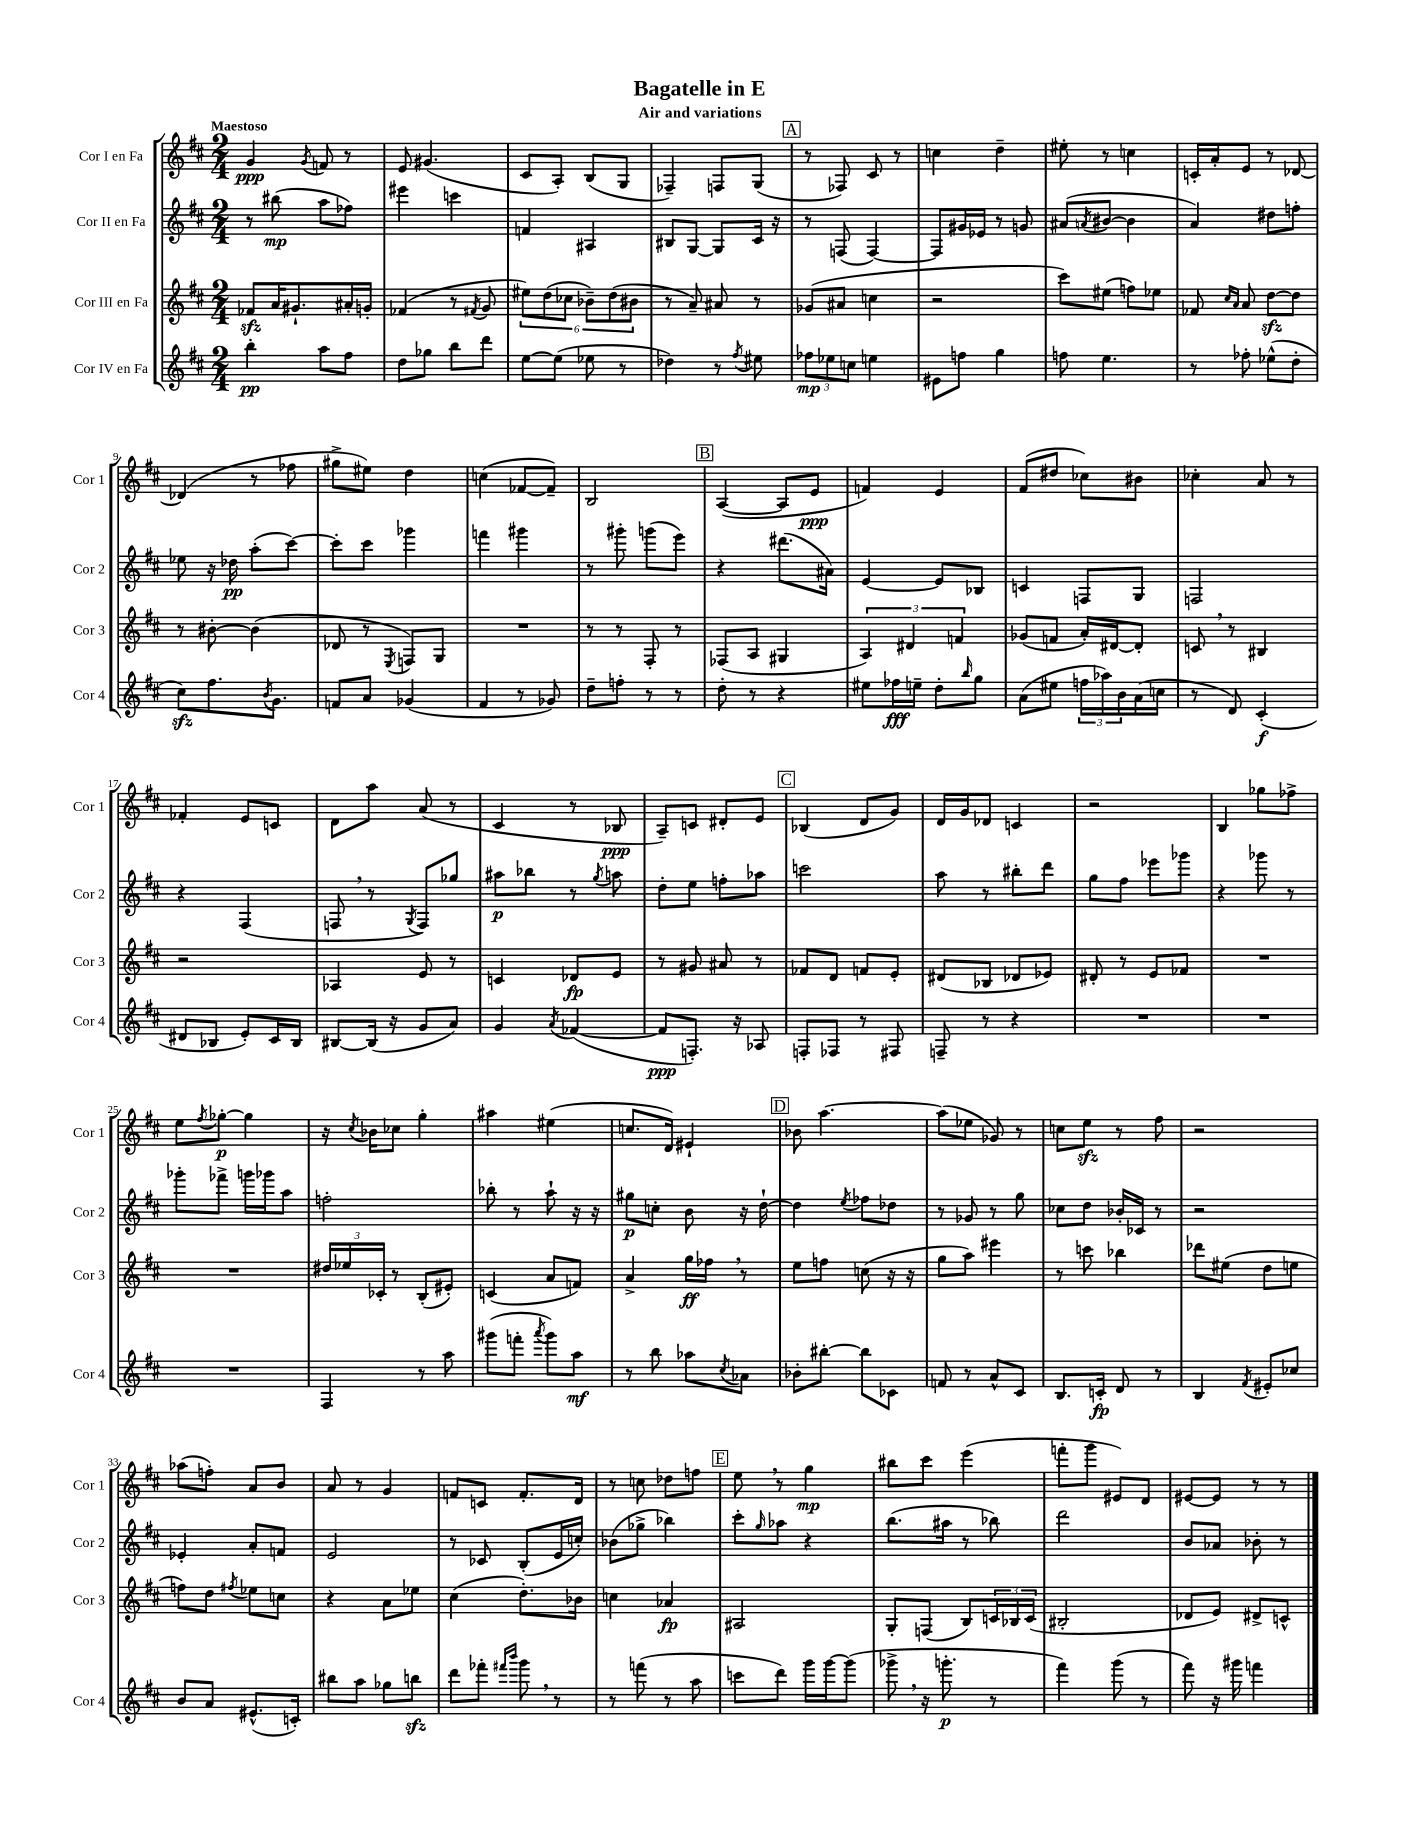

**kern	**dynam	**kern	**dynam	**kern	**dynam	**kern	**dynam
*part4	*part4	*part3	*part3	*part2	*part2	*part1	*part1
*staff4	*staff4	*staff3	*staff3	*staff2	*staff2	*staff1	*staff1
*I"Cor IV en Fa	*	*I"Cor III en Fa	*	*I"Cor II en Fa	*	*I"Cor I en Fa	*
*I'Cor 4	*	*I'Cor 3	*	*I'Cor 2	*	*I'Cor 1	*
*clefG2	*	*clefG2	*	*clefG2	*	*clefG2	*
*k[f#c#]	*	*k[f#c#]	*	*k[f#c#]	*	*k[f#c#]	*
*M2/4	*	*M2/4	*	*M2/4	*	*M2/4	*
=1	=1	=1	=1	=1	=1	=1	=1
!	!	!	!	!	!	!LO:TX:a:B:t=Maestoso	!
4bb'\	pp	8f-Xzz/L	.	8r	.	4g/	ppp
.	.	16a/K	.	(8bb#X\	mp	.	.
.	.	8.g#X`/	.	.	.	.	.
.	.	.	.	.	.	8qg/	.
8aa\L	.	.	.	8aa\L	.	8fn/	.
8ff#\J	.	16a#X'/L	.	8ff-X\J)	.	8r	.
.	.	16gn'/JJ	.	.	.	.	.
=2	=2	=2	=2	=2	=2	=2	=2
8dd\L	.	(4f-X/	.	4eee#X\	.	8e/	.
8gg-X\J	.	.	.	.	.	(4.g#X/	.
8bb\L	.	8r	.	4cccn\	.	.	.
.	.	8qf#X/	.	.	.	.	.
8ddd\J	.	8g/	.	.	.	.	.
=3	=3	=3	=3	=3	=3	=3	=3
[8ee\L	.	12ee#X\L)	.	4fn/	.	8c#/L	.
.	.	(12dd\	.	.	.	.	.
(8ee\J]	.	.	.	.	.	8A'/J)	.
.	.	12cc-X\J	.	.	.	.	.
8ee-X\	.	12b-X~\L)	.	4A#X/	.	(8B/L	.
.	.	(12dd\	.	.	.	.	.
8r	.	.	.	.	.	8G/J	.
.	.	12b#X\J	.	.	.	.	.
=4	=4	=4	=4	=4	=4	=4	=4
4dd-X\)	.	8r	.	8B#X/L	.	4F-X~/)	.
.	.	8a~/)	.	[8G/J	.	.	.
8r	.	8a#X/	.	8G/L]	.	8Fn/L	.
8qff#/	.	.	.	.	.	.	.
8ee#X\	.	8r	.	16c#/Jk	.	(8G/J	.
.	.	.	.	16r	.	.	.
!!LO:REH:place=s1:t=A
=5	=5	=5	=5	=5	=5	=5	=5
12ff-X\L	mp	(8g-X/L	.	8r	.	8r	.
12ee-X\	.	.	.	.	.	.	.
.	.	8a#X/J	.	(8Fn/	.	8F-X/)	.
12ccn\J	.	.	.	.	.	.	.
4een\	.	4ccn\	.	[4F/)	.	8c#/	.
.	.	.	.	.	.	8r	.
=6	=6	=6	=6	=6	=6	=6	=6
8e#X\L	.	2r	.	8F/L]	.	4ccn\	.
8ffn\J	.	.	.	16g#X/L	.	.	.
.	.	.	.	16e-X/JJ	.	.	.
4gg\	.	.	.	8r	.	4dd~\	.
.	.	.	.	8gn/	.	.	.
=7	=7	=7	=7	=7	=7	=7	=7
8ffn\	.	8ccc#\L)	.	(8a#X/L	.	8ee#X'\	.
.	.	.	.	8qan/	.	.	.
4.ee\	.	(8ee#X\J	.	[8b#X/J	.	8r	.
.	.	8ffn\L)	.	4b#\]	.	4ccn\	.
.	.	8ee-X\J	.	.	.	.	.
=8	=8	=8	=8	=8	=8	=8	=8
8r	.	8f-X/	.	4a/)	.	16cn'/LL	.
.	.	.	.	.	.	16a'/J	.
.	.	16qqcc#/LL	.	.	.	.	.
.	.	16qqa/JJ	.	.	.	.	.
8ff-X'\	.	8a/	.	.	.	8e/J	.
(8ee-X^^\L	.	[8ddzz\L	.	8dd#X\L	.	8r	.
8dd'\J	.	8dd\J]	.	8ffn'\J	.	[8d-X/	.
!!LO:LB:g=z
=9	=9	=9	=9	=9	=9	=9	=9
8cc#zz\L)	.	8r	.	8ee-X\	.	(4d-X/]	.
8.ff#\	.	[8b#X'\	.	16r	.	.	.
.	.	.	.	16dd-X\	pp	.	.
.	.	(4b#\]	.	(8aa'\L	.	8r	.
8qb/	.	.	.	.	.	.	.
8.g\J	.	.	.	.	.	.	.
.	.	.	.	[8ccc#\J)	.	8ff-X\	.
=10	=10	=10	=10	=10	=10	=10	=10
8fn/L	.	8d-X/	.	8ccc#'\L]	.	8gg#X^\L	.
8a/J	.	8r	.	8ccc#\J	.	8ee#X\J)	.
.	.	8qE/	.	.	.	.	.
(4g-X/	.	8Fn/L)	.	4ggg-X\	.	4dd\	.
.	.	8G/J	.	.	.	.	.
=11	=11	=11	=11	=11	=11	=11	=11
4f#/	.	2r	.	4fffn\	.	(4ccn\	.
8r	.	.	.	4ggg#X\	.	[8f-X/L	.
8g-X/)	.	.	.	.	.	8f-~/J])	.
=12	=12	=12	=12	=12	=12	=12	=12
8dd~\L	.	8r	.	8r	.	2B/	.
8ffn'\J	.	8r	.	8ggg#X'\	.	.	.
8r	.	8F#'/	.	(8gggn\L	.	.	.
8r	.	8r	.	8eee\J)	.	.	.
!!LO:REH:place=s1:t=B
=13	=13	=13	=13	=13	=13	=13	=13
8dd'\	.	(8F-X/L	.	4r	.	([4A/	.
8r	.	8A/J	.	.	.	.	.
4r	.	4G#X/	.	(8.ddd#X\L	.	8A/L]	.
.	.	.	.	.	.	8e/J	ppp
.	.	.	.	16a#X\Jk)	.	.	.
=14	=14	=14	=14	=14	=14	=14	=14
8ee#X\L	.	6A/)	.	[4e/	.	4fn/)	.
16ff-X\L	fff	.	.	.	.	.	.
.	.	6d#X/	.	.	.	.	.
16een~\JJ	.	.	.	.	.	.	.
8dd'\L	.	.	.	8e/L]	.	4e/	.
.	.	6fn/	.	.	.	.	.
16qqbb/	.	.	.	.	.	.	.
8gg\J	.	.	.	8B-X/J	.	.	.
=15	=15	=15	=15	=15	=15	=15	=15
(8a\L	.	(8g-X/L	.	4cn/	.	(8f#/L	.
8ee#X\J	.	8fn/J	.	.	.	8dd#X/J	.
24ffn\LL	.	16a'/LL)	.	8Fn/L	.	8cc-X\L)	.
24aa-X\)	.	.	.	.	.	.	.
.	.	[16d#X/J	.	.	.	.	.
24b\	.	.	.	.	.	.	.
(16a\	.	8d#'/J]	.	8G/J	.	8b#X\J	.
16ccn\JJ	.	.	.	.	.	.	.
=16	=16	=16	=16	=16	=16	=16	=16
8r	.	8cn,/	.	2Fn/	.	4cc-X'\	.
8d/)	.	8r	.	.	.	.	.
(4c#'/	f	4B#X/	.	.	.	8a/	.
.	.	.	.	.	.	8r	.
!!LO:LB:g=z
=17	=17	=17	=17	=17	=17	=17	=17
8d#X/L	.	2r	.	4r	.	4f-X'/	.
8B-X/J	.	.	.	.	.	.	.
8e'/L)	.	.	.	(4F#/	.	8e/L	.
16c#/L	.	.	.	.	.	8cn/J	.
16B-/JJ	.	.	.	.	.	.	.
=18	=18	=18	=18	=18	=18	=18	=18
[8B#X/L	.	4A-X/	.	8Fn,/	.	8d\L	.
(16B#/Jk]	.	.	.	8r	.	8aa\J	.
16r	.	.	.	.	.	.	.
.	.	.	.	8qG/	.	.	.
8g/L	.	8e/	.	8F/L)	.	(8a/	.
8a/J)	.	8r	.	8gg-X/J	.	8r	.
=19	=19	=19	=19	=19	=19	=19	=19
4g/	.	4cn/	.	8aa#X\L	p	4c#/	.
.	.	.	.	8bb-X\J	.	.	.
8qa/	.	.	.	.	.	.	.
([4f-X/	.	8d-X/L	fp	8r	.	8r	.
.	.	.	.	8qgg/	.	.	.
.	.	8e/J	.	8aan\	.	8B-X/	ppp
=20	=20	=20	=20	=20	=20	=20	=20
8f-/L]	ppp	8r	.	8dd'\L	.	8A~/L)	.
8.Fn'/J)	.	8g#X/	.	8ee\J	.	8cn/J	.
.	.	8a#X/	.	8ffn'\L	.	8d#X'/L	.
16r	.	.	.	.	.	.	.
8A-X/	.	8r	.	8aa-X\J	.	8e/J	.
!!LO:REH:place=s1:t=C
=21	=21	=21	=21	=21	=21	=21	=21
8Fn'/L	.	8f-X/L	.	2cccn\	.	(4B-X/	.
8F-X/J	.	8d/J	.	.	.	.	.
8r	.	8fn/L	.	.	.	8d/L	.
8F#X/	.	8e'/J	.	.	.	8g/J)	.
=22	=22	=22	=22	=22	=22	=22	=22
8Fn~/	.	(8d#X/L	.	8aa\	.	16d/LL	.
.	.	.	.	.	.	16g/J	.
8r	.	8B-X/J	.	8r	.	8d-X/J	.
4r	.	8d-X/L	.	8bb#X'\L	.	4cn/	.
.	.	8e-X/J)	.	8ddd\J	.	.	.
=23	=23	=23	=23	=23	=23	=23	=23
2r	.	8d#X'/	.	8gg\L	.	2r	.
.	.	8r	.	8ff#\J	.	.	.
.	.	8e/L	.	8eee-X\L	.	.	.
.	.	8f-X/J	.	8ggg-X\J	.	.	.
=24	=24	=24	=24	=24	=24	=24	=24
2r	.	2r	.	4r	.	4B/	.
.	.	.	.	8ggg-X\	.	8gg-X\L	.
.	.	.	.	8r	.	8ff-X^\J	.
!!LO:LB:g=z
=25	=25	=25	=25	=25	=25	=25	=25
2r	.	2r	.	8ggg-X'\L	.	8ee\L	.
.	.	.	.	.	.	8qff#/	.
.	.	.	.	8fff-X^\J	.	[8gg-X'\J	p
.	.	.	.	16gggn\LL	.	4gg-\]	.
.	.	.	.	16ggg-X\J	.	.	.
.	.	.	.	8aa\J	.	.	.
=26	=26	=26	=26	=26	=26	=26	=26
4F#/	.	24dd#X/LL	.	2ffn'\	.	16r	.
.	.	24ee-X/	.	.	.	.	.
.	.	.	.	.	.	8qcc#/	.
.	.	.	.	.	.	16b-X\KL	.
.	.	24c-X'/JJ	.	.	.	.	.
.	.	8r	.	.	.	8cc-X\J	.
8r	.	(8B'/L	.	.	.	4gg'\	.
8aa\	.	8e#X'/J)	.	.	.	.	.
=27	=27	=27	=27	=27	=27	=27	=27
(8ggg#X\L	.	(4cn/	.	8bb-X'\	.	4aa#X\	.
8fffn'\J	.	.	.	8r	.	.	.
8qaaa/	.	.	.	.	.	.	.
8ggg#\L)	.	8a/L	.	8aa`\	.	(4ee#X\	.
8aa\J	mf	8fn/J)	.	16r	.	.	.
.	.	.	.	16r	.	.	.
=28	=28	=28	=28	=28	=28	=28	=28
8r	.	4a^/	.	8gg#X\L	p	8.ccn/L	.
8bb\	.	.	.	8ccn'\J	.	.	.
.	.	.	.	.	.	16d/Jk)	.
8aa-X\L	.	16gg\LL	ff	8b\	.	4e#X`/	.
.	.	16ff-X,\JJ	.	.	.	.	.
8qcc#/	.	.	.	.	.	.	.
8a-X\J	.	8r	.	16r	.	.	.
.	.	.	.	[16dd`\	.	.	.
!!LO:REH:place=s1:t=D
=29	=29	=29	=29	=29	=29	=29	=29
8b-X'\L	.	8ee\L	.	4dd\]	.	8b-X\	.
[8bb#X'\J	.	8ffn\J	.	.	.	[4.aa\	.
.	.	.	.	8qee/	.	.	.
8bb#\L]	.	(8ccn\	.	8ff-X\L	.	.	.
8c-X\J	.	16r	.	8dd-X\J	.	.	.
.	.	16r	.	.	.	.	.
=30	=30	=30	=30	=30	=30	=30	=30
8fn/	.	8gg\L	.	8r	.	(8aa\L]	.
8r	.	8aa\J)	.	8g-X/	.	8ee-X\J	.
8a^^/L	.	4eee#X\	.	8r	.	8g-X/)	.
8c#/J	.	.	.	8gg\	.	8r	.
=31	=31	=31	=31	=31	=31	=31	=31
8.B/L	.	8r	.	8cc-X\L	.	8ccn\L	.
.	.	8cccn\	.	8dd\J	.	8eezz\J	.
16cn'/Jk	fp	.	.	.	.	.	.
8d/	.	4bb-X\	.	16b-X'/LL	.	8r	.
.	.	.	.	16c-X/JJ	.	.	.
8r	.	.	.	8r	.	8ff#\	.
=32	=32	=32	=32	=32	=32	=32	=32
4B/	.	8ddd-X\L	.	2r	.	2r	.
.	.	(8ee#X\J	.	.	.	.	.
8qf#/	.	.	.	.	.	.	.
8e#X'/L	.	8dd\L	.	.	.	.	.
8cc-X/J	.	8een\J	.	.	.	.	.
!!LO:LB:g=z
=33	=33	=33	=33	=33	=33	=33	=33
8b/L	.	8ffn\L)	.	4e-X'/	.	(8aa-X\L	.
8a/J	.	8dd\J	.	.	.	8ffn'\J)	.
.	.	8qff#X/	.	.	.	.	.
(8.e#X^^/L	.	8ee-X\L	.	8a'/L	.	8a/L	.
.	.	8ccn\J	.	8fn/J	.	8b/J	.
16cn'/Jk)	.	.	.	.	.	.	.
=34	=34	=34	=34	=34	=34	=34	=34
8bb#X\L	.	4r	.	2e/	.	8a/	.
8aa\J	.	.	.	.	.	8r	.
8gg-X\L	.	8a\L	.	.	.	4g/	.
8bbnzz\J	.	8ee-X\J	.	.	.	.	.
=35	=35	=35	=35	=35	=35	=35	=35
8ddd\L	.	(4cc#\	.	8r	.	8fn/L	.
8fff-X'\J	.	.	.	8c-X/	.	8cn/J	.
16qqfff#X/LL	.	.	.	.	.	.	.
16qqbbb/JJ	.	.	.	.	.	.	.
8ggg,\	.	8.dd'\L)	.	(8B'/L	.	8.f'/L	.
8r	.	.	.	16e/L	.	.	.
.	.	16b-X\Jk	.	16ccn'/JJ)	.	16d/Jk	.
=36	=36	=36	=36	=36	=36	=36	=36
8r	.	4ccn\	.	(8b-X\L	.	8r	.
(8fffn\	.	.	.	8gg-X^\J	.	8ccn\	.
8r	.	4a-X/	fp	4bb-X\)	.	8dd-X\L	.
8aa\	.	.	.	.	.	8ffn\J	.
!!LO:REH:place=s1:t=E
=37	=37	=37	=37	=37	=37	=37	=37
8cccn\L	.	2A#X/	.	8ccc#'\L	.	8ee,\	.
.	.	.	.	16qqgg/	.	.	.
8ddd\J)	.	.	.	8aa-X\J	.	8r	.
16ggg\LL	.	.	.	4r	.	4gg\	mp
[16ggg\J	.	.	.	.	.	.	.
(8ggg\J]	.	.	.	.	.	.	.
=38	=38	=38	=38	=38	=38	=38	=38
8ggg-X^,\	.	8G'/L	.	(8.bb\L	.	8bb#X\L	.
16r	.	(8Fn/J	.	.	.	8ccc#\J	.
8.gggn'\	p	.	.	16aa#X\Jk	.	.	.
.	.	8B/L)	.	8r	.	(4eee\	.
8r	.	24cn/L	.	8bb-X\)	.	.	.
.	.	24B-X/	.	.	.	.	.
.	.	(24c/JJ	.	.	.	.	.
=39	=39	=39	=39	=39	=39	=39	=39
4fff#\)	.	2B#X'/	.	2ddd\	.	8fffn'\L	.
.	.	.	.	.	.	8ggg\J	.
(8ggg\	.	.	.	.	.	8e#X/L)	.
8r	.	.	.	.	.	8d/J	.
=40	=40	=40	=40	=40	=40	=40	=40
8fff#\)	.	8d-X/L	.	8b/L	.	[8e#X/L	.
16r	.	8e/J)	.	8a-X/J	.	8e#/J]	.
16ggg#X\	.	.	.	.	.	.	.
4fffn\	.	8d#X^/L	.	8b-X'\	.	8r	.
.	.	8cn^^/J	.	8r	.	8r	.
==	==	==	==	==	==	==	==
*-	*-	*-	*-	*-	*-	*-	*-
